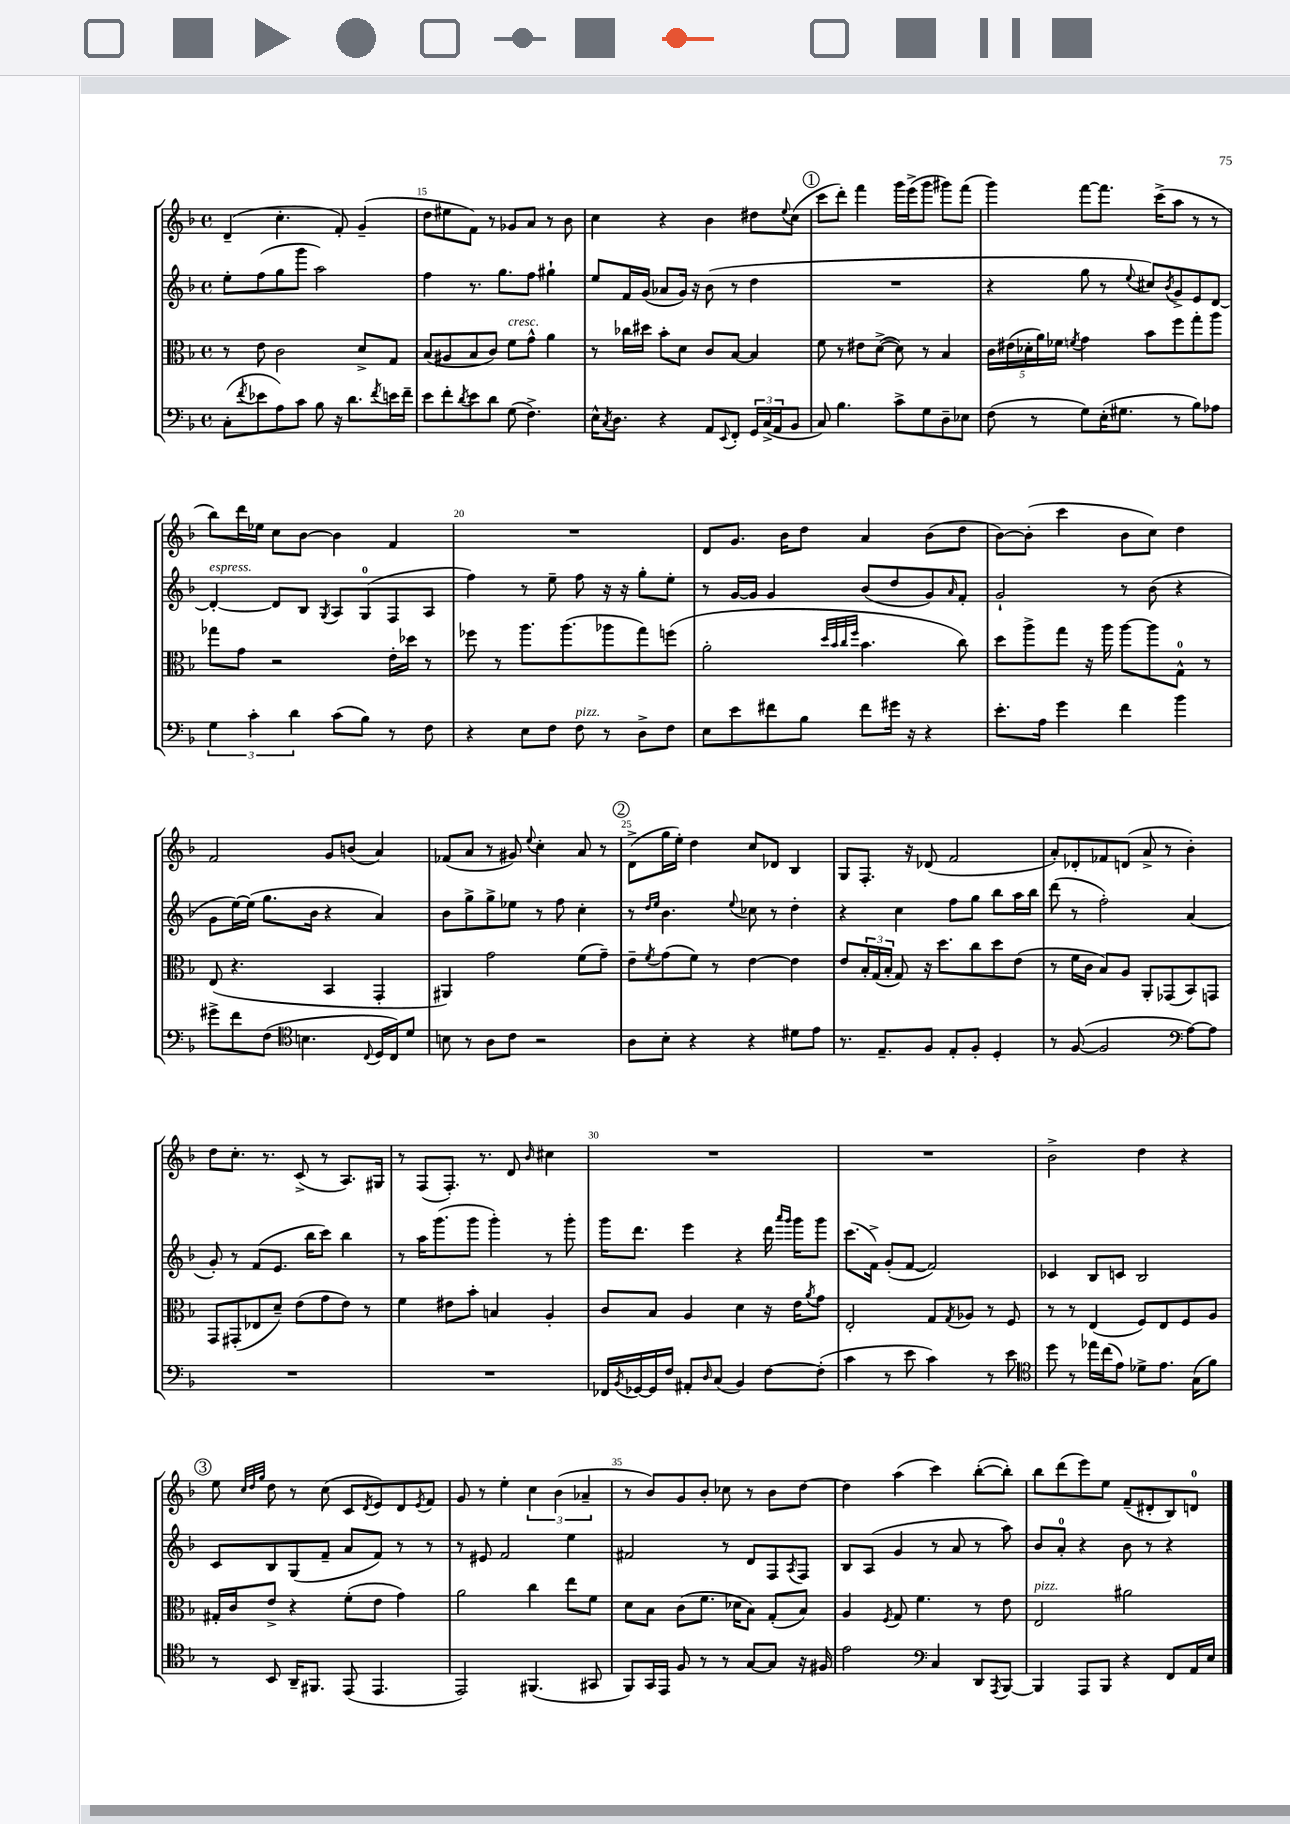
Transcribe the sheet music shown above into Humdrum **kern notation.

**kern	**kern	**kern	**kern
*staff4	*staff3	*staff2	*staff1
*clefF4	*clefC3	*clefG2	*clefG2
*k[b-]	*k[b-]	*k[b-]	*k[b-]
*M4/4	*M4/4	*M4/4	*M4/4
*met(c)	*met(c)	*met(c)	*met(c)
(8C'	8r	8ee'	(4d~
8qf	.	.	.
8e-	8e	(8ff	.
8A)	2c	8gg	4.cc'
8c	.	8ggg	.
8B-	.	2aa)	.
16r	.	.	8f')
8.d	.	.	.
.	8d^	.	(4g~
8qf	.	.	.
16e	8G	.	.
16f~	.	.	.
=	=	=	=
8e	(8B-	4ff	8dd
8f'	8A#	.	8ee#
8qd	.	.	.
8e	8B-	8.r	8f)
8d	8c)	.	8r
.	.	8.gg	.
(8G	8f	.	8g-
4.F^)	8g^^	8ff	8a
.	4a	4gg#`	8r
.	.	.	8b-
=	=	=	=
16E^^	8r	8ee	4cc
8qC	.	.	.
8.D	.	.	.
.	16cc-	16f	.
.	16dd#	(16g	.
4r	8b-'	8a-	4r
.	8d	16g)	.
.	.	16r	.
8AA	8c	(8b-	4b-
8qqEE	.	.	.
8FF'	[8B-	8r	.
24GG	4B-]	4dd	8dd#
(24C^	.	.	.
24AA	.	.	.
.	.	.	8qqee
8BB-	.	.	(8cc
=	=	=	=
8C)	8f	1r	8ccc
4.B-	8r	.	8ddd')
.	8e#	.	4fff
.	([8d^	.	.
8c^	8d])	.	16ggg
.	.	.	(16eee^
8G	8r	.	8ggg
8D~	4B-	.	8ggg#)
8E-	.	.	(8fff
=	=	=	=
(8F	20c	4r	4ggg)
.	(20e#	.	.
.	20d-'	.	.
8r	.	.	.
.	20a)	.	.
.	20f-	.	.
.	8qf	.	.
8G)	4g	8gg	[8fff
(16E'	.	8r	8.fff]
8.G#	.	.	.
.	.	8qqee	.
.	8b-	8cc#)	.
.	.	.	(16ccc^
.	.	8qb-	.
8r	8ff	8g^	8aa
8B-)	8gg'	8e	8r
8A-	8aa	[8d	8r
=	=	=	=
6G	8gg-	4d'_	8bb-)
.	8g	.	16ddd
6c'	.	.	.
.	.	.	16ee-
.	2r	8d]	8cc
6d	.	.	.
.	.	8B-	[8b-
.	.	8qG	.
(8c	.	8A	4b-]
8B-)	.	(8G	.
8r	16e'	8F	4f
.	16dd-	.	.
8F	8r	8A	.
=	=	=	=
4r	8ff-	4ff)	1r
.	8r	.	.
8E	8.aa	8r	.
8F	.	8ee~	.
.	(8.aa	.	.
8F	.	8ff	.
8r	8aa-	16r	.
.	.	16r	.
8D^	8gg)	8gg'	.
8F	(8ff	8ee'	.
=	=	=	=
8E	2a'	8r	8d
8e	.	[16g	8.g
.	.	16g]	.
8f#	.	4g	.
.	.	.	16b-
8B-	.	.	8dd
.	32qqdd	.	.
.	32qqb-	.	.
.	32qqcc	.	.
.	32qqff	.	.
8f#	4.b-	(8b-	4a
16g#	.	8dd	.
16r	.	.	.
4r	.	8g)	(8b-
.	.	16qqa	.
.	8cc)	8f'	8dd
=	=	=	=
8.e'	8dd	2g`	[8b-)
.	8aa^	.	(8b-']
16A	.	.	.
4g	8gg	.	4ccc
.	16r	.	.
.	16aa	.	.
4f	[8aa	8r	8b-
.	8aa]	(8b-	8cc)
4b-	8G^^	4r	4dd
.	8r	.	.
=	=	=	=
8g#^	(8E	8g	2f
8f	4.r	[16ee)	.
.	.	(16ee]	.
(8F	.	8.gg	.
*clefC4	*	*	*
4.B	.	.	.
.	.	16b-	.
.	4BB-	4r	8g
.	.	.	(8b
8qqC	.	.	.
16D	4GG'	4a)	4a)
16C)	.	.	.
8d	.	.	.
=	=	=	=
8B	4AA#)	8b-	(8f-
8r	.	8gg^	8a
8A	2g	8gg^	8r
8c	.	8ee-	8g#)
.	.	.	8qqee
2r	.	8r	4cc'
.	.	8ff	.
.	(8f	4cc'	8a
.	8g~)	.	8r
=	=	=	=
8A	8e~	8r	(8d^
.	.	16qqdd	.
.	8qf	16qqee	.
8B-'	(8g	4.b-	16gg
.	.	.	16ee')
4r	8f)	.	4dd
.	8r	.	.
.	.	8qqee	.
4r	[4e	8cc-	8cc
.	.	8r	8d-
8d#	4e]	4dd'	4B-
8e	.	.	.
=	=	=	=
8.r	8e	4r	8G
.	24B-'	.	8.F'
.	(24G	.	.
8.E~	.	.	.
.	24B-'	.	.
.	8G)	4cc	.
.	.	.	16r
8F	16r	.	(8d-
.	8.dd	.	.
8E'	.	8ff	2f
8F'	8cc	8gg	.
4D'	8dd	8bb-	.
.	(8e	16aa	.
.	.	16bb-	.
=	=	=	=
8r	8r	(8ddd	8a')
([8F	16f	8r	8d-'
.	16c	.	.
2F]	8B-)	2ff')	8f-
.	8A	.	(8d
.	8AA'	.	8a^
.	(8GG-	.	8r
*clefF4	*	*	*
[8A)	8BB-)	(4a	4b-')
8A]	8GG	.	.
=	=	=	=
1r	8GG	8g')	8dd
.	(8GG#'	8r	8.cc'
.	8E-	(8f	.
.	.	.	8.r
.	8d~)	8.e	.
.	(8e	.	(8c^
.	.	16bb-	.
.	8g	8ccc)	8r
.	8e)	4bb-	8.A)
.	8r	.	.
.	.	.	16G#
=	=	=	=
1r	4f	8r	8r
.	.	16aa	(8F
.	.	(8.ggg	.
.	8e#	.	8.F')
.	8b-'	8ggg	.
.	.	.	8.r
.	4B	4ggg')	.
.	.	.	8d
.	.	.	16qqb-
.	4A'	8r	4cc#
.	.	8ggg'	.
=	=	=	=
16FF-	8c	16ggg	1r
8qBB-	.	.	.
[16GG-	.	8.ddd	.
16GG-]	8B-	.	.
16F	.	.	.
8AA#'	4A	4eee	.
16qqD	.	.	.
(8C	.	.	.
4BB-)	4d	4r	.
[8F	16r	16ddd	.
.	.	16qqaaa	.
.	.	16qqggg	.
.	16e	16ggg	.
.	8qa	.	.
(8F']	8g	8ggg	.
=	=	=	=
4c	2E'	(8.ccc	1r
.	.	16f^)	.
8r	.	(8g'	.
8e	.	[8f	.
4c)	8G	2f])	.
.	8qG	.	.
.	8A-	.	.
8r	8r	.	.
8e	8F	.	.
=	=	=	=
*clefC4	*	*	*
8dd	8r	4c-	2b-^
8r	8r	.	.
16ee-	(4E	8B-	.
(16cc	.	.	.
8e)	.	8c	.
8d-^	8F)	2B-	4dd
8.e	8E	.	.
.	8F	.	4r
(16G	.	.	.
8f)	8A	.	.
=	=	=	=
8r	16G#'	8c	8ee
.	16c	.	.
.	.	.	32qqcc
.	.	.	32qqdd
.	.	.	32qqgg
8BB-	8e^	8B-	8dd
16AA~	4r	(8G	8r
8.FF#	.	.	.
.	.	8f~	(8cc
(8EE	(8f'	8a	8c
.	.	.	8qd
4.EE	8e	8f)	8e)
.	4g)	8r	8d
.	.	.	8qe
.	.	8r	8f
=	=	=	=
2EE)	2a	8r	8g
.	.	8e#	8r
.	.	2f	4ee'
(4.FF#	4cc	.	6cc
.	.	.	(6b-
.	8ee	4ee	.
.	.	.	6a-~
8GG#	8f	.	.
=	=	=	=
8FF)	8d	2f#	8r
16GG	8B-	.	8b-)
16EE	.	.	.
8F	(8c	.	8g
8r	8.f	.	8b-'
8r	.	8r	8cc-
.	16d-	.	.
[8G	8B-)	8d	8r
8G]	(8G'	8F	8b-
.	.	8qA	.
16r	8B-)	8F	[8dd
16F#	.	.	.
=	=	=	=
2e	4A	8B-	4dd]
.	.	(8A	.
.	8qF	.	.
.	8G	4g	(4aa
.	4.f	.	.
*clefF4	*	*	*
4C	.	8r	4ccc)
.	.	8a	.
8DD	8r	8r	([8bb-'
8qAAA	.	.	.
[8BBB-	8e	8aa)	8bb-'])
=	=	=	=
4BBB-]	2E	8b-	8bb-
.	.	8a'	(8ddd
8AAA	.	4r	8eee)
8BBB-	.	.	8ee
4r	2a#	8b-	(8f~
.	.	8r	8d#'
8FF	.	4r	8B-)
16AA	.	.	8d
16E	.	.	.
==	==	==	==
*-	*-	*-	*-
